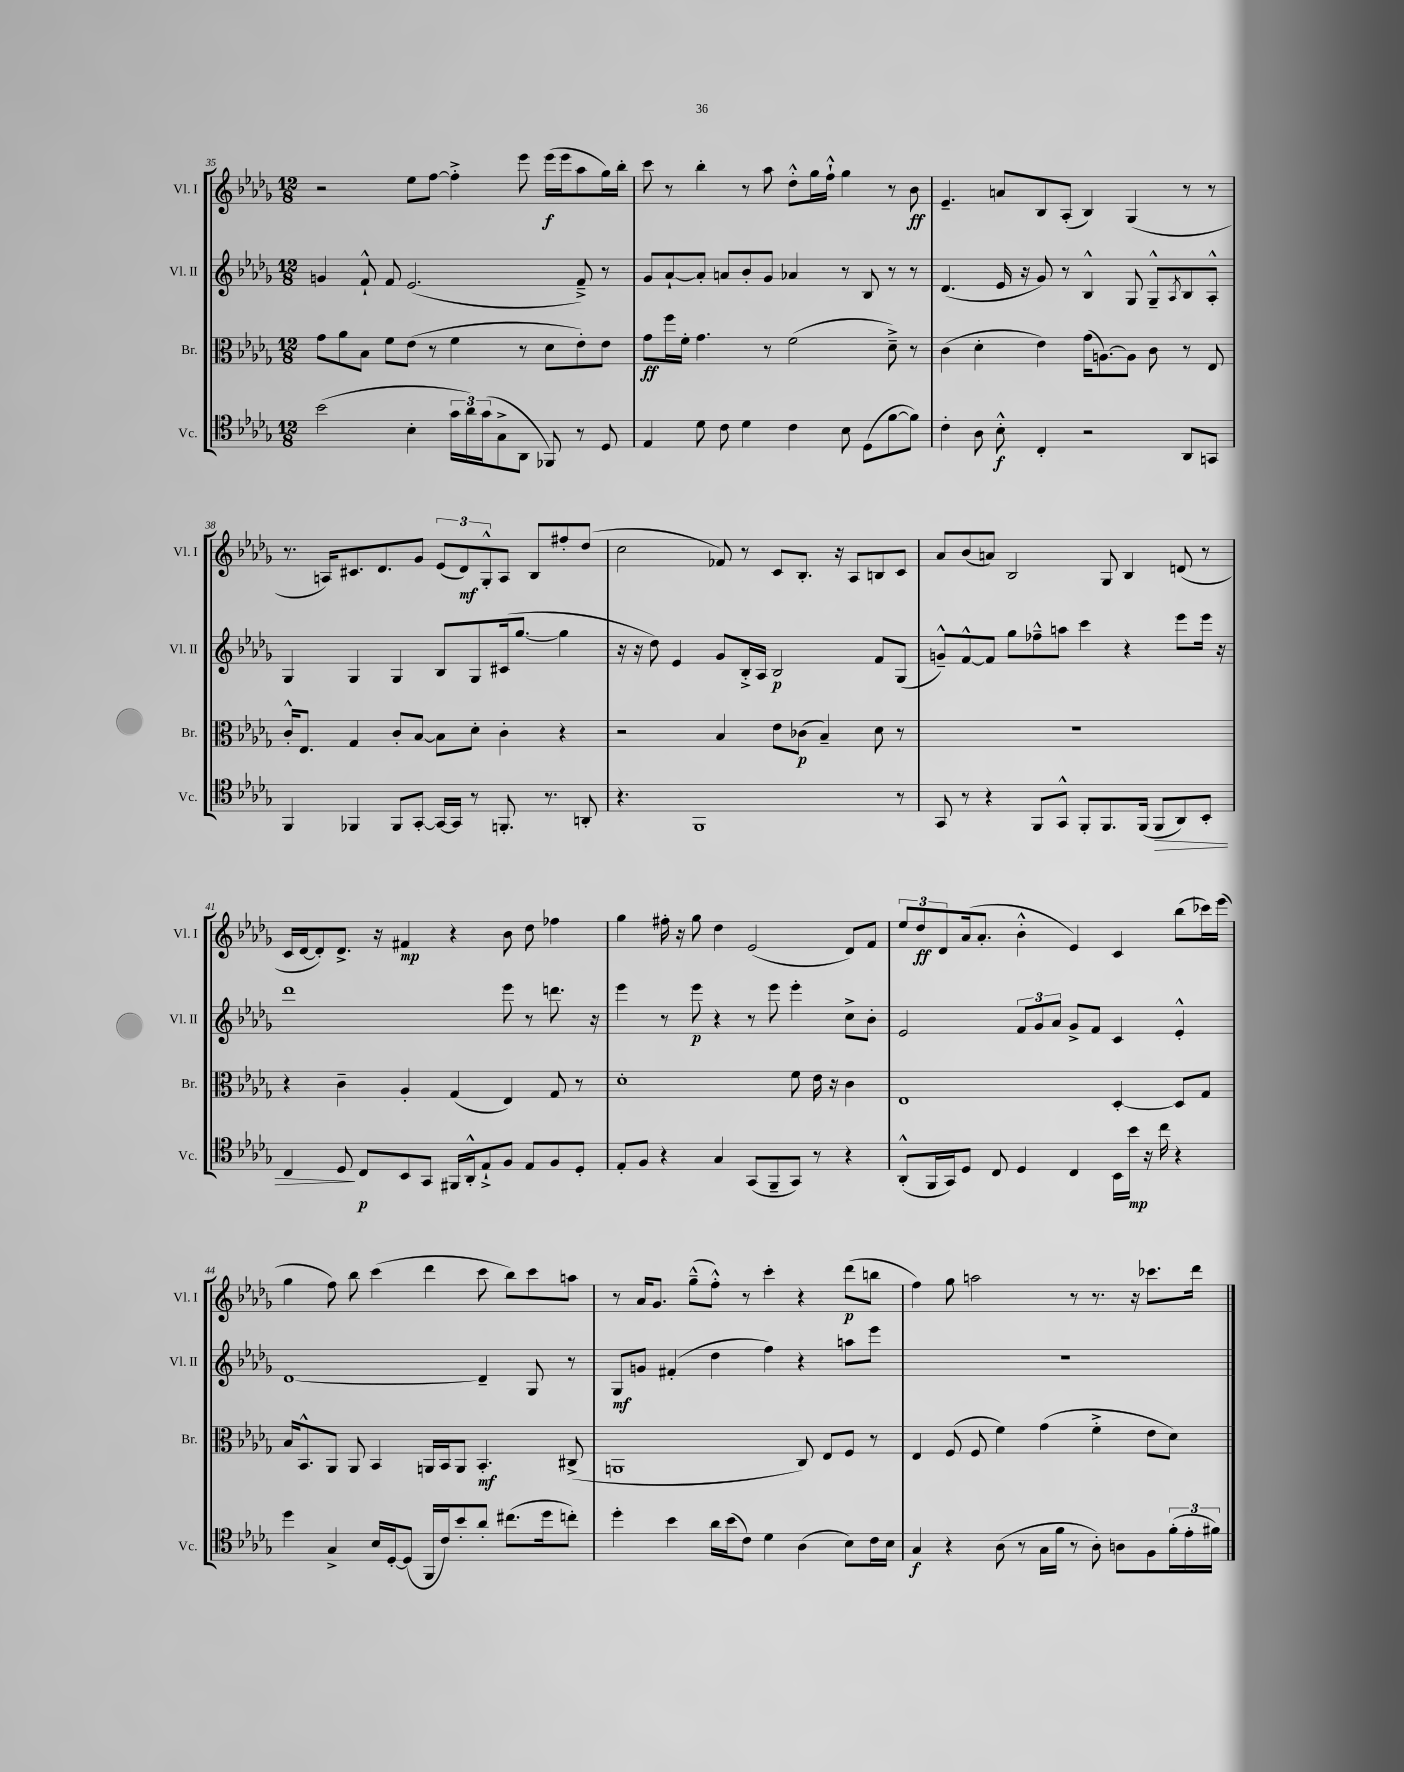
<<
\new StaffGroup <<
\new Staff = "s0" \with { instrumentName = "Vl. I" shortInstrumentName = "Vl. I" } {
    \clef treble \key des \major \numericTimeSignature \time 12/8
    r2 ees''8 f''8~ f''4-.-> ees'''8 ees'''16\f( ees'''16 aes''8 ges''16) bes''16-. |
    c'''8 r8 bes''4-. r8 aes''8 des''8-.-^ ges''16 f''16-!-^ ges''4 r8 bes'8\ff |
    ees'4.-- a'8 bes8 aes8-.( bes4) ges4( r8 r8 |
    r8. a16) cis'8. des'8. ges'8 \tuplet 3/2 { ees'8( des'8\mf) ges8-.-^ } a8 bes8 fis''8-. des''8( |
    c''2 fes'8) r8 c'8 bes8.-. r16 aes8 b8 c'8 |
    aes'8 bes'8( a'8) bes2 ges8 bes4 d'8( r8 |
    c'16 des'16~ des'8-.) des'8.-> r16 fis'4\mp r4 bes'8 des''8 fes''4 |
    ges''4 fis''16-. r16 ges''8 des''4 ees'2( des'8) f'8 |
    \tuplet 3/2 { ees''8 des''8\ff des'8 } aes'16( aes'8.-. bes'4-.-^ ees'4) c'4 bes''8( ces'''16) ees'''16( |
    ges''4 f''8) bes''8 c'''4( des'''4 c'''8 bes''8) c'''8 a''8 |
    r8 aes'16 ges'8. ges''8---^( f''8-.-^) r8 c'''4-. r4 des'''8\p( b''8 |
    f''4) ges''8 a''2 r8 r8. r16 ces'''8. des'''16 \bar "|." |
}
\new Staff = "s1" \with { instrumentName = "Vl. II" shortInstrumentName = "Vl. II" } {
    \clef treble \key des \major \numericTimeSignature \time 12/8
    g'4 f'8-!-^ f'8 ees'2.( f'8--->) r8 |
    ges'8 aes'8~-! aes'8-. a'8 bes'8-. ges'8 aes'4 r8 bes8 r8 r8 |
    des'4.( ees'16 r16 ges'8) r8 bes4-^ ges8 ges8---^ \acciaccatura { aes8 } bes8 aes8-.-^ |
    ges4 ges4 ges4 bes8 ges8 cis'16( ges''8.~ ges''4 |
    r16 r16 des''8) ees'4 ges'8 bes16-.-> aes16 bes2\p f'8 ges8( |
    g'8---^) f'8~-^ f'8 ges''8 fes''8---^ a''8 c'''4 r4 ees'''8 ees'''16 r16 |
    des'''1 ees'''8 r8 d'''8. r16 |
    ees'''4 r8 ees'''8\p r4 r8 ees'''8 ees'''4-. c''8-> bes'8-. |
    ees'2 \tuplet 3/2 { f'8 ges'8 aes'8 } ges'8-> f'8 c'4 ees'4-.-^ |
    des'1~ des'4-- ges8 r8 |
    ges8\mf g'8 fis'4-.( des''4 f''4) r4 a''8 ees'''8 |
    R1. \bar "|." |
}
\new Staff = "s2" \with { instrumentName = "Br." shortInstrumentName = "Br." } {
    \clef alto \key des \major \numericTimeSignature \time 12/8
    ges'8 aes'8 bes8 f'8 ees'8( r8 f'4 r8 des'8 ees'8-.) ees'8 |
    ges'8\ff f''16 f'16-. ges'4. r8 f'2( des'8--->) r8 |
    c'4( des'4-. ees'4) ges'16( a8.~) a8 c'8 r8 ees8 |
    c'16-.-^ ees8. ges4 c'8-. bes8~ bes8 des'8-. c'4-. r4 |
    r2 bes4 ees'8 ces'8\p( bes4--) des'8 r8 |
    R1. |
    r4 c'4-- aes4-. ges4( ees4) ges8 r8 |
    des'1-. f'8 ees'16 r16 c'4 |
    ees1 des4~-. des8 ges8 |
    bes16 bes,8.-^ aes,8 aes,8 bes,4 a,16 bes,16 a,8 bes,4.-.\mf cis8->( |
    a,1 c8) ees8 f8 r8 |
    ees4 f8( f8 f'4) ges'4( f'4-.-> ees'8 des'8) \bar "|." |
}
\new Staff = "s3" \with { instrumentName = "Vc." shortInstrumentName = "Vc." } {
    \clef tenor \key des \major \numericTimeSignature \time 12/8
    bes'2( bes4-. \tuplet 3/2 { ges'16 aes'16) ges'16( } ges8-> aes,8 fes,8) r8 des8 |
    ees4 des'8 c'8 des'4 c'4 bes8 des8( f'8~ f'8) |
    c'4-. aes8 bes8-.-^\f c4-. r2 aes,8 g,8 |
    f,4 fes,4 fes,8 ges,8~-. ges,16~ ges,16 r8 f,8.-. r8. a,8-. |
    r4. f,1 r8 |
    ges,8 r8 r4 f,8 ges,8-^ f,8-. f,8. f,16( f,8\> aes,8) bes,8-. |
    c4 des8\! c8\p bes,8 ges,8 fis,16 aes,16-.-^ ees8-!-> f8 ees8 f8 des8-. |
    ees8-. f8 r4 ges4 ges,8( f,8-- ges,8) r8 r4 |
    aes,8-.-^( f,16 ges,16) des8 c8 des4 c4 bes,16 bes'16\mp r16 c''16 r4 |
    des''4 ges4-> bes16 des16~-. des8( f,16 c'16) bes'8-. aes'8-. cis''8.( des''16 c''8-.) |
    des''4-. bes'4 aes'16 bes'16( c'8) des'4 aes4( bes8) c'16 bes16 |
    ges4\f r4 aes8( r8 ges16 f'16 r8 aes8-.) a8 f8 \tuplet 3/2 { f'16-.( ees'16-. fis'16) } \bar "|." |
}
>>
>>
\layout { \context { \Score currentBarNumber = #35 } }
